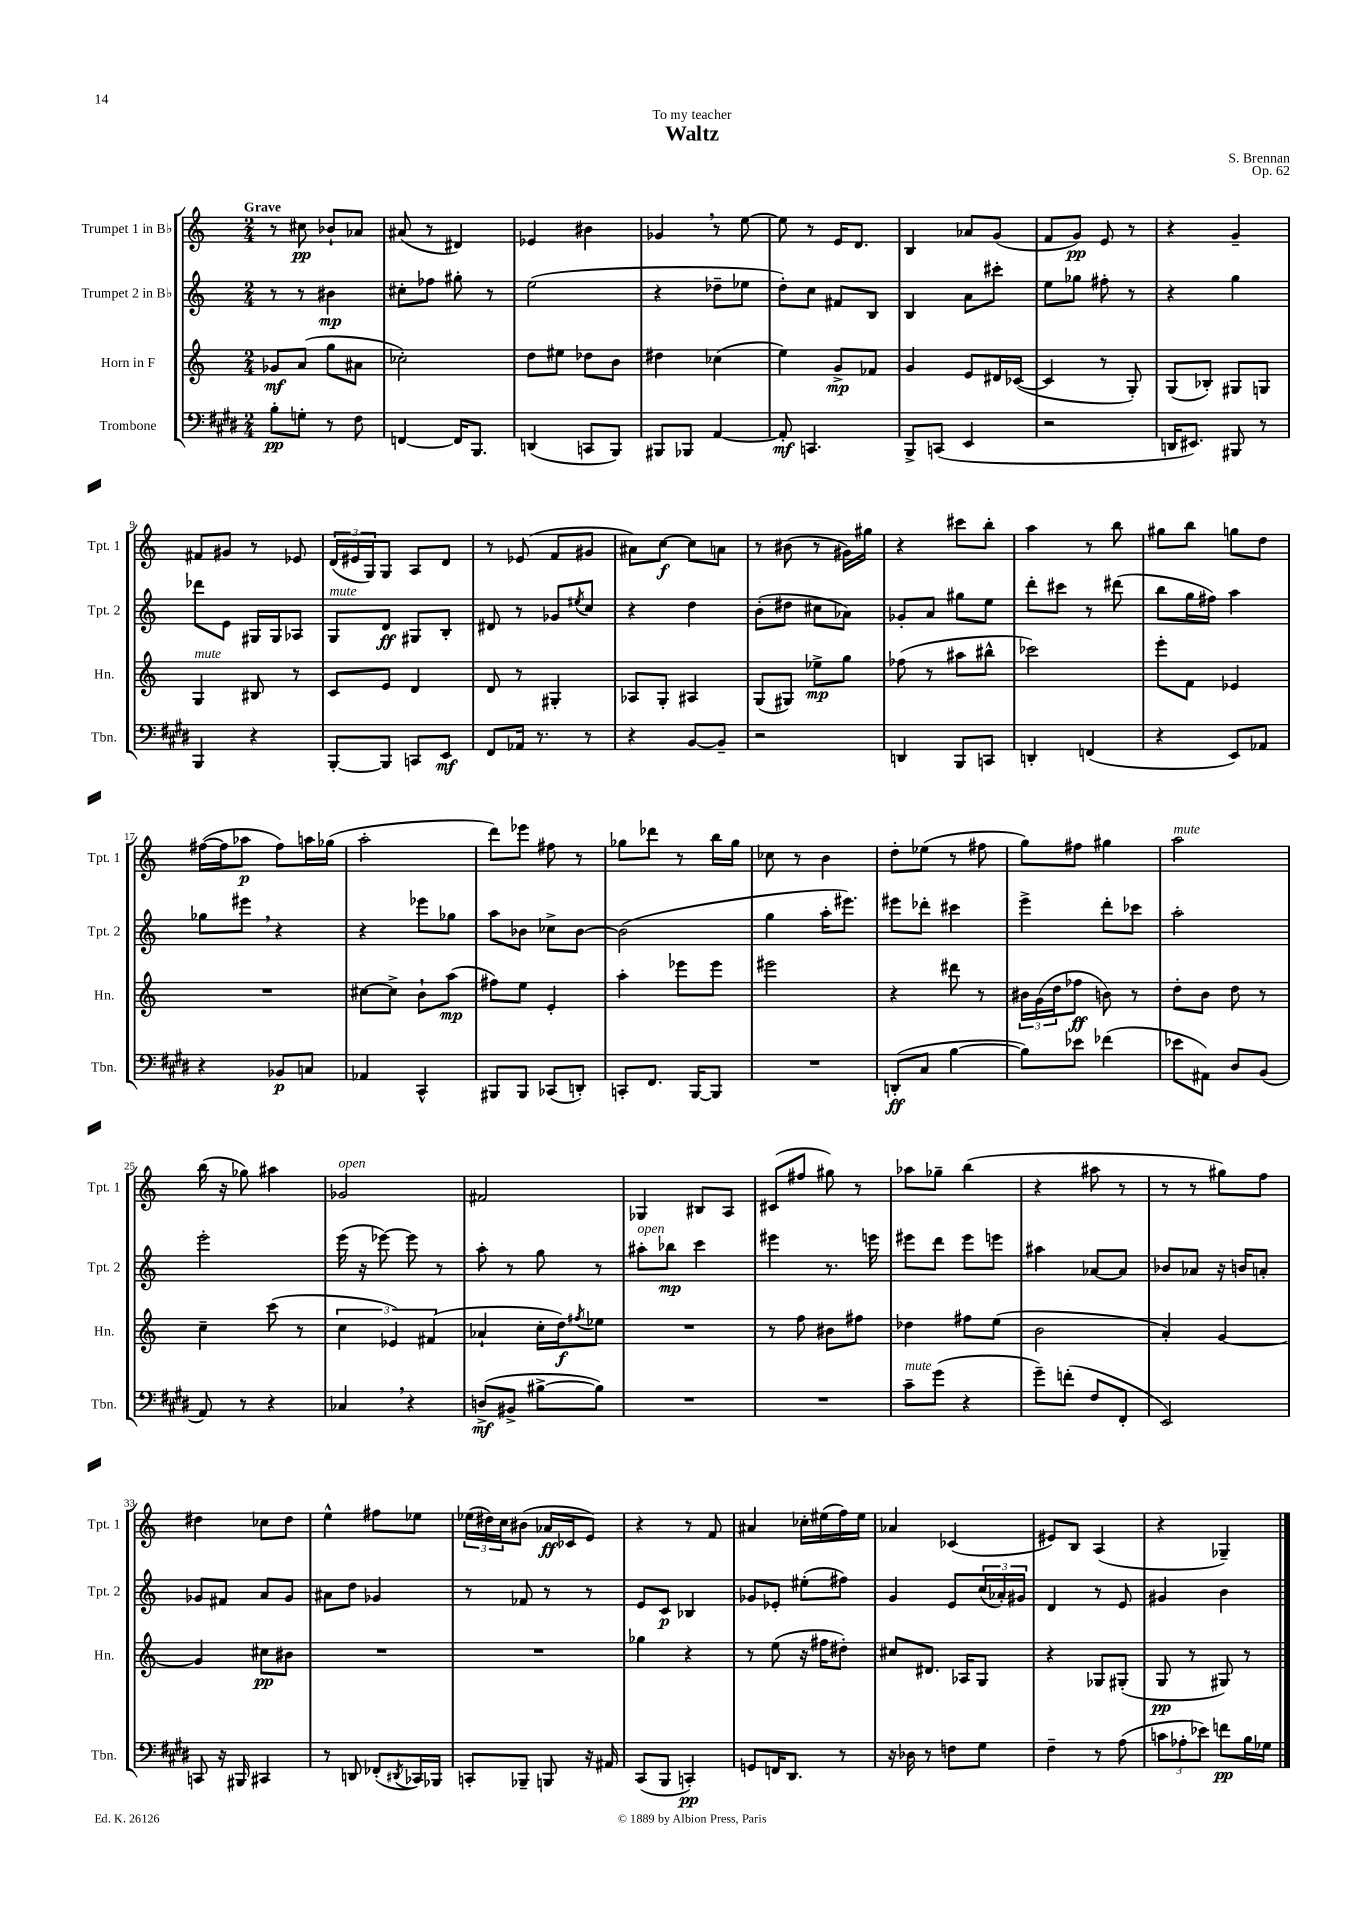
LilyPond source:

\header { title = "Waltz" composer = "S. Brennan" dedication = "To my teacher" opus = "Op. 62" }
<<
\new StaffGroup <<
\new Staff = "s0" \with { instrumentName = "Trumpet 1 in Bb" shortInstrumentName = "Tpt. 1" } {
    \clef treble \key c \major \numericTimeSignature \time 2/4 \tempo "Grave"
    r8 cis''8\pp bes'8-! aes'8 |
    ais'8( r8 dis'4) |
    ees'4 bis'4 |
    ges'4 \breathe r8 e''8~ |
    e''8 r8 e'16 d'8. |
    b4 aes'8 g'8( |
    f'8 g'8\pp) e'8 r8 |
    r4 g'4-- |
    fis'8 gis'8 r8 ees'8 |
    \tuplet 3/2 { d'16( eis'16 g16) } g8 a8 d'8 |
    r8 ees'8( f'8 gis'8 |
    ais'8) c''8~\f c''8 a'8 |
    r8 bis'8( r8 gis'16) gis''16 |
    r4 cis'''8 b''8-. |
    a''4 r8 b''8 |
    gis''8 b''8 g''8 d''8 |
    fis''16~( fis''16 aes''8\p fis''8) a''16 ges''16( |
    a''2-. |
    d'''8) ees'''8 fis''8 r8 |
    ges''8 des'''8 r8 b''16 ges''16 |
    ces''8 r8 b'4 |
    d''8-. ees''8( r8 fis''8 |
    g''8) fis''8 gis''4 |
    a''2^\markup { \italic "mute" } |
    b''16( r16 ges''8) ais''4 |
    ges'2^\markup { \italic "open" } |
    fis'2 |
    ges4 bis8 a8 |
    cis'8( fis''8 gis''8) r8 |
    aes''8 ges''8-- b''4( |
    r4 ais''8 r8 |
    r8 r8 gis''8) f''8 |
    dis''4 ces''8 dis''8 |
    e''4-^ fis''8 ees''8 |
    \tuplet 3/2 { ees''16( dis''16) c''16 } bis'8( aes'16\ff ces'16 e'8) |
    r4 r8 f'8 |
    ais'4 ces''16-. eis''16( f''16) eis''16 |
    aes'4 ces'4( |
    eis'8) b8 a4( |
    r4 ges4--) \bar "|." |
}
\new Staff = "s1" \with { instrumentName = "Trumpet 2 in Bb" shortInstrumentName = "Tpt. 2" } {
    \clef treble \key c \major \numericTimeSignature \time 2/4
    r8 r8 bis'4\mp |
    cis''8-. fes''8 gis''8-. r8 |
    e''2( |
    r4 des''8-- ees''8 |
    d''8-.) c''8 fis'8 b8 |
    b4 a'8 cis'''8-. |
    e''8 ges''8 fis''8-. r8 |
    r4 g''4 |
    des'''8 e'8 gis16 gis16 aes8 |
    g8^\markup { \italic "mute" } d'8\ff gis8 b8-. |
    dis'8 r8 ges'8 \acciaccatura { eis''8 } c''8 |
    r4 d''4 |
    b'8-.( dis''8 cis''8 aes'8) |
    ges'8-. a'8 gis''8 e''8 |
    d'''8-. cis'''8 r8 dis'''8( |
    b''8 g''16 fis''16) a''4 |
    ges''8 eis'''8 \breathe r4 |
    r4 ees'''8 ges''8 |
    a''8 bes'8 ces''8-> bes'8~ |
    bes'2( |
    g''4 a''16-. eis'''8.) |
    eis'''8 des'''8-. cis'''4 |
    e'''4-> d'''8-. ces'''8 |
    a''2-. |
    e'''2-. |
    e'''16( r16 ees'''8~) ees'''8 r8 |
    a''8-. r8 g''8 r8 |
    ais''8-.^\markup { \italic "open" } bes''8\mp c'''4 |
    eis'''4 r8. e'''16 |
    eis'''8 d'''8 eis'''8 e'''8 |
    ais''4 aes'8~ aes'8 |
    bes'8 aes'8 r16 b'16 a'8-. |
    ges'8 fis'8 a'8 ges'8 |
    ais'8 d''8 ges'4 |
    r8 fes'8 r8 r8 |
    e'8 c'8\p bes4 |
    ges'8 ees'8-. eis''8-.( fis''8) |
    g'4 e'8 \tuplet 3/2 { c''16( aes'16-.) gis'16 } |
    d'4 r8 e'8 |
    gis'4 b'4 \bar "|." |
}
\new Staff = "s2" \with { instrumentName = "Horn in F" shortInstrumentName = "Hn." } {
    \clef treble \key c \major \numericTimeSignature \time 2/4
    ges'8\mf a'8( g''8 ais'8 |
    ces''2-.) |
    d''8 eis''8 des''8 b'8 |
    dis''4 ces''4( |
    e''4) g'8->\mp fes'8 |
    g'4 e'8 dis'16 ces'16~( |
    ces'4 r8 g8-.) |
    g8( bes8-.) gis8 g8 |
    g4^\markup { \italic "mute" } bis8 r8 |
    c'8 e'8 d'4 |
    d'8 r8 gis4-. |
    aes8 g8-. ais4 |
    g8( gis8) ees''8->\mp g''8 |
    fes''8( r8 ais''8 bis''8-^ |
    ces'''2) |
    e'''8-. f'8 ees'4 |
    R2 |
    cis''8~ cis''8-> b'8-! a''8\mp( |
    fis''8) e''8 e'4-. |
    a''4-. ees'''8 ees'''8 |
    eis'''2 |
    r4 dis'''8 r8 |
    \tuplet 3/2 { bis'16 g'16( d''16 } fes''8\ff b'8) r8 |
    d''8-. b'8 d''8 r8 |
    c''4-- c'''8( r8 |
    \tuplet 3/2 { c''4 ees'4) fis'4( } |
    aes'4-! c''16-. d''16\f) \acciaccatura { fis''8 } ees''8 |
    R2 |
    r8 f''8 bis'8 fis''8 |
    des''4 fis''8 e''8( |
    b'2 |
    a'4-.) g'4~ |
    g'4 cis''8\pp bis'8 |
    R2 |
    R2 |
    ges''4 r4 |
    r8 e''8( r16 fis''16 dis''8-.) |
    cis''8 dis'8. aes16 g8 |
    r4 ges8 gis8-.( |
    g8\pp r8 gis8) r8 \bar "|." |
}
\new Staff = "s3" \with { instrumentName = "Trombone" shortInstrumentName = "Tbn." } {
    \clef bass \key e \major \numericTimeSignature \time 2/4
    b8-.\pp g8-. r8 fis8 |
    f,4~ f,16 b,,8. |
    d,4( c,8 b,,8) |
    bis,,8 bes,,8 a,4~ |
    a,8-.\mf c,4. |
    b,,8-> c,8( e,4 |
    r2 |
    d,16 eis,8.) bis,,8 r8 |
    b,,4 r4 |
    b,,8~-. b,,8 c,8 e,8\mf |
    fis,8 aes,16 r8. r8 |
    r4 b,8~ b,8-- |
    r2 |
    d,4 b,,8 c,8 |
    d,4-. f,4( |
    r4 e,8) aes,8 |
    r4 bes,8\p c8 |
    aes,4 cis,4-^ |
    bis,,8 bis,,8 ces,8( d,8-.) |
    c,8-. fis,8. b,,16~ b,,8 |
    R2 |
    d,8-.\ff( cis8 b4~ |
    b8) ees'8 fes'4( |
    ees'8 ais,8) dis8 b,8( |
    a,8) r8 r4 |
    ces4 \breathe r4 |
    d8->\mf( bis,8-> bis8~-> bis8) |
    R2 |
    R2 |
    cis'8--^\markup { \italic "mute" } gis'8( r4 |
    gis'8--) f'8-.( fis8 fis,8-. |
    e,2) |
    c,8 r16 bis,,16 cis,4 |
    r8 d,8 fes,8-.( \acciaccatura { dis,8 } ces,16) bes,,16 |
    c,8-. bes,,8-- b,,8 r16 ais,16 |
    cis,8( b,,8 c,4-.\pp) |
    g,8 f,16 dis,8. r8 |
    r16 des16 r8 f8 gis8 |
    fis4-- r8 a8( |
    \tuplet 3/2 { c'8 aes8-. ees'8) } f'8\pp b16 ges16 \bar "|." |
}
>>
>>
